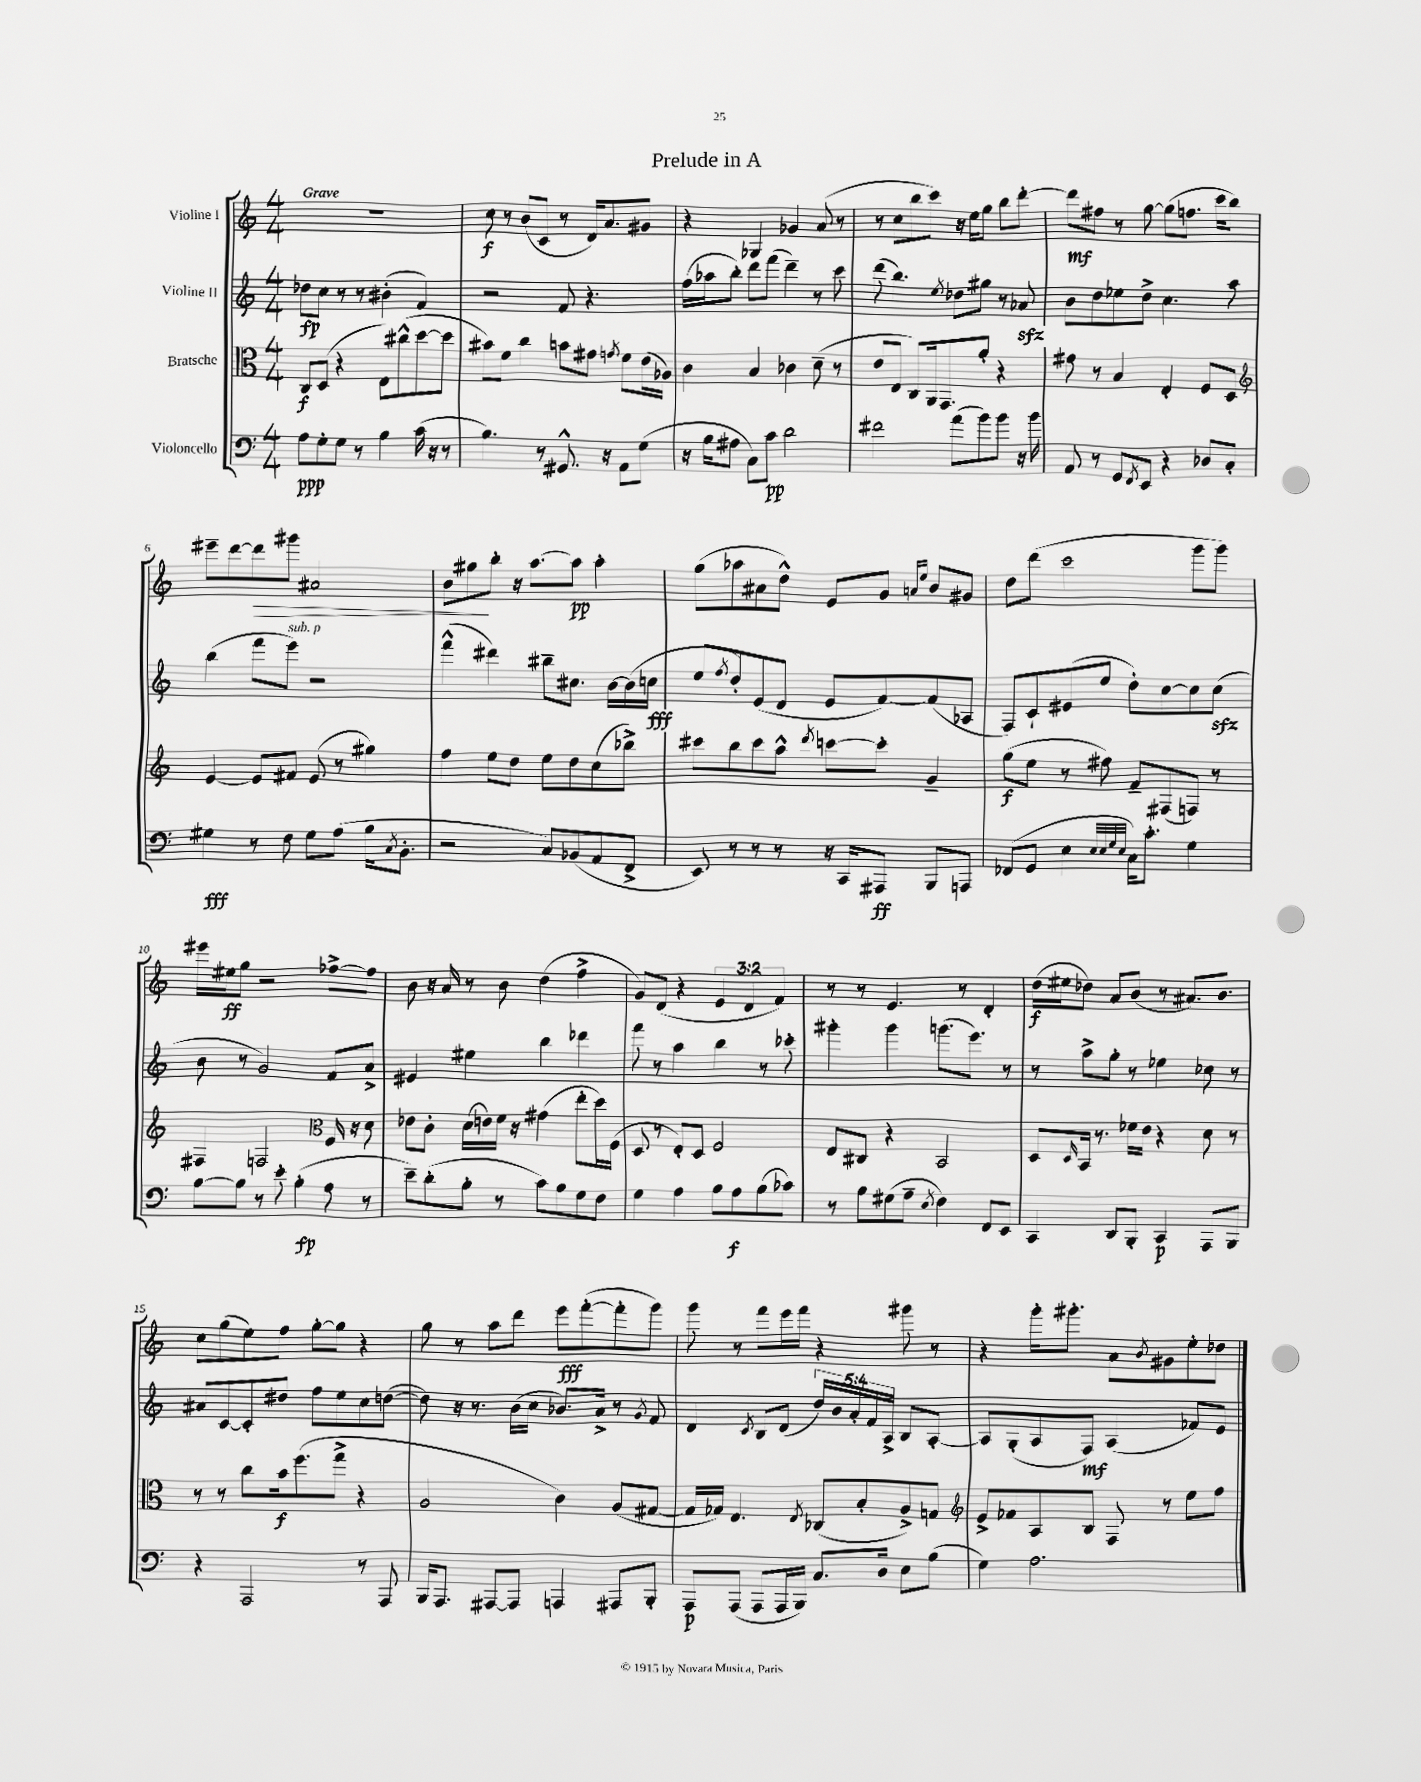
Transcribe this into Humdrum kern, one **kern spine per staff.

**kern	**dynam	**kern	**dynam	**kern	**dynam	**kern	**dynam
*part4	*part4	*part3	*part3	*part2	*part2	*part1	*part1
*staff4	*staff4	*staff3	*staff3	*staff2	*staff2	*staff1	*staff1
*I"Violoncello	*	*I"Bratsche	*	*I"Violine II	*	*I"Violine I	*
*clefF4	*	*clefC3	*	*clefG2	*	*clefG2	*
*k[]	*	*k[]	*	*k[]	*	*k[]	*
*M4/4	*	*M4/4	*	*M4/4	*	*M4/4	*
=1	=1	=1	=1	=1	=1	=1	=1
!	!	!	!	!	!	!LO:TX:a:B:t=Grave	!
8A\L	ppp	8C/L	f	8dd-X\L	fp	1r	.
8G'\	.	(8D/J	.	8cc\J	.	.	.
8G\J	.	4r	.	8r	.	.	.
8r	.	.	.	8r	.	.	.
4B\	.	8E\L)	.	(4b#X'\	.	.	.
.	.	(8cc#X^^\	.	.	.	.	.
(16c\	.	[8dd\	.	4f/)	.	.	.
16r	.	.	.	.	.	.	.
8r	.	8dd\J]	.	.	.	.	.
=2	=2	=2	=2	=2	=2	=2	=2
4.B\)	.	8b#X\L)	.	2r	.	8cc\	f
.	.	8f\J	.	.	.	8r	.
.	.	4cc\	.	.	.	(8b/L	.
8r	.	.	.	.	.	8c/J	.
8.GG#X^^/	.	8bn\L	.	8f/	.	8r	.
.	.	8g#X\J	.	4.r	.	16d/KL)	.
16r	.	.	.	.	.	8.a/	.
.	.	8qgn/	.	.	.	.	.
8AA\L	.	8f\L	.	.	.	.	.
(8G\J	.	(16e\L	.	.	.	8g#X/J	.
.	.	16A-X\JJ)	.	.	.	.	.
=3	=3	=3	=3	=3	=3	=3	=3
16r	.	4c\	.	(16ff\LL	.	4r	.
16B\KL	.	.	.	16aa-X\J	.	.	.
8A#X\J	.	.	.	8bb'\J)	.	.	.
8C\L)	.	4B/	.	8ddd\L	.	4G-X/	.
8c\J	pp	.	.	(8fff\J	.	.	.
2d\	.	4c-X\	.	4ddd~\)	.	4g-X/	.
.	.	(8d~\	.	8r	.	(8a/	.
.	.	8r	.	8ccc\	.	8r	.
=4	=4	=4	=4	=4	=4	=4	=4
2f#X\	.	8e/L	.	(8ddd\	.	8r	.
.	.	8E/J	.	4.bb\)	.	8cc\L	.
.	.	8C/L)	.	.	.	8bb\	.
.	.	16AA/k	.	.	.	8ccc\J)	.
.	.	8.GG/	.	.	.	.	.
.	.	.	.	8qee/	.	.	.
(8a\L	.	.	.	8dd-X\L	.	16r	.
.	.	.	.	.	.	16ee\KL	.
8b\)	.	8a'/J	.	8gg#X\J	.	8gg\J	.
8b\J	.	4r	.	8r	.	8bb\L	.
16r	.	.	.	8a-Xzz/	.	[8ddd'\J	.
16b\	.	.	.	.	.	.	.
=5	=5	=5	=5	=5	=5	=5	=5
8AA/	.	8g#X\	.	8b\L	.	8ddd\L]	mf
8r	.	8r	.	8dd\	.	8ff#X\J	.
8GG/L	.	4B/	.	8ee-X\	.	8r	.
8qFF/	.	.	.	.	.	.	.
8EE/J	.	.	.	8dd^\J	.	[8gg\	.
4r	.	4E'/	.	4.cc\	.	(8gg\L]	.
.	.	.	.	.	.	8.ffn\J	.
8D-X/L	.	8F/L	.	.	.	.	.
.	.	.	.	.	.	16ccc\KL	.
8C'/J	.	8D/J	.	8aa\	.	8bb\J)	.
!!LO:LB:g=z
=6	=6	=6	=6	=6	=6	=6	=6
*	*	*clefG2	*	*	*	*	*
4G#X\	fff	[4e/	.	(4bb\	.	8eee#X~\L	.
.	.	.	.	.	.	[8ddd\	.
!	!	!	!	!	!	!	!LO:HP:b
8r	.	8e/L]	.	8fff\L	.	8ddd\]	>
!	!	!	!	!LO:TX:a:i:t=sub. p	!	!	!
8F\	.	8f#X/J	.	8eee\J)	.	8ggg#X\J	.
8G#\L	.	(8e/	.	2r	.	2a#X/	.
(8A\J	.	8r	.	.	.	.	.
16B\KL	.	4gg#X\)	.	.	.	.	.
8qC/	.	.	.	.	.	.	.
8.BB'\J	.	.	.	.	.	.	.
=7	=7	=7	=7	=7	=7	=7	=7
2r	.	4ff\	.	(4fff^^\	.	8b\L	.
.	.	.	.	.	.	8gg#X\	.
.	.	8ee\L	.	4ddd#X\)	.	8bb'\J	]
.	.	8dd\J	.	.	.	16r	.
.	.	.	.	.	.	[8.aa\L	.
8C/L)	.	8ee\L	.	8bb#X~\L	.	.	.
(8BB-X/	.	8dd\	.	8.cc#X\J	.	8aa\J]	pp
8AA/	.	(8cc\	.	.	.	4aa'\	.
.	.	.	.	[16b\LL	.	.	.
8FF^/J	.	8bb-X^\J)	.	(16b\]	.	.	.
.	.	.	.	16ccn\JJ	fff	.	.
=8	=8	=8	=8	=8	=8	=8	=8
8EE/)	.	8ccc#X\L	.	8ee/L	.	(8gg\L	.
.	.	.	.	8qff/	.	.	.
8r	.	8bb\	.	8dd'/)	.	8aa-X\	.
8r	.	8ccc#\	.	(8e/	.	8a#X\	.
8r	.	8aa^^\J	.	8d/J	.	8dd^^\J)	.
.	.	8qddd/	.	.	.	.	.
16r	.	[8cccn\L	.	8e/L	.	8e/L	.
16CC/KL	.	.	.	.	.	.	.
8AAA#X/J	ff	8ccc'\J]	.	[8f/)	.	8g/J	.
.	.	.	.	.	.	16qqan/LL	.
.	.	.	.	.	.	16qqee/JJ	.
8BBB/L	.	4g~/	.	(8f/]	.	8b/L	.
8AAAn/J	.	.	.	8A-X/J	.	8g#X/J	.
=9	=9	=9	=9	=9	=9	=9	=9
(8FF-X/L	.	(8gg\L	f	8F/L)	.	8dd\L	.
8GG/J	.	8ee\J	.	8c`/	.	(8ddd\J	.
4E\	.	8r	.	(8e#X/	.	2ccc\	.
.	.	8ff#X\)	.	8ee/J	.	.	.
32qqE/LLL	.	.	.	.	.	.	.
32qqE/	.	.	.	.	.	.	.
32qqG/	.	.	.	.	.	.	.
32qqE/JJJ	.	.	.	.	.	.	.
16C\KL)	.	8f~/L	.	8dd'\L)	.	.	.
8.c'\J	.	.	.	.	.	.	.
.	.	(8F#X/	.	[8cc\	.	.	.
4G\	.	8Fn/J)	.	8cc\]	.	8ggg\L	.
.	.	8r	.	(8cczz\J	.	8ggg\J)	.
!!LO:LB:g=z
=10	=10	=10	=10	=10	=10	=10	=10
[8B\L	.	4F#X/	.	8b\	.	16eee#X\LL	.
.	.	.	.	.	.	16ee#X\J	ff
8B\J]	.	.	.	8r	.	8gg\J	.
8r	.	2Fn/	.	2g/)	.	2r	.
8e'\	.	.	.	.	.	.	.
(4B'\	fp	.	.	.	.	.	.
*	*	*clefC3	*	*	*	*	*
8A\	.	16F/	.	8f/L	.	[8ff-X^\L	.
.	.	16r	.	.	.	.	.
8r	.	8d\	.	8a^/J	.	8ff-\J]	.
=11	=11	=11	=11	=11	=11	=11	=11
8e~\L)	.	8e-X\L	.	4e#X/	.	8b\	.
(8d'\	.	8c'\J	.	.	.	16r	.
.	.	.	.	.	.	16a/	.
8B'\J	.	(16d\LL	.	4ee#X\	.	8r	.
.	.	16en\)	.	.	.	.	.
8r	.	16f\JJ	.	.	.	8b\	.
.	.	16r	.	.	.	.	.
8c\L)	.	(4g#X\	.	4bb\	.	(4dd\	.
8B\	.	.	.	.	.	.	.
8G\	.	8ee'\L	.	4ddd-X\	.	4ff^\	.
8F\J	.	16dd\L)	.	.	.	.	.
.	.	(16F\JJ	.	.	.	.	.
=12	=12	=12	=12	=12	=12	=12	=12
4G\	.	8D/	.	8fff\	.	8g/L)	.
.	.	8r	.	8r	.	(8d/J	.
4A\	.	8E'/L)	.	4aa\	.	4r	.
.	.	8D/J	.	.	.	.	.
8B\L	.	2F/	.	4bb\	.	6e/	.
8A\	f	.	.	.	.	.	.
.	.	.	.	.	.	6d/	.
(8B\	.	.	.	8r	.	.	.
.	.	.	.	.	.	6f/)	.
8c-X\J)	.	.	.	8ccc-X'\	.	.	.
=13	=13	=13	=13	=13	=13	=13	=13
8r	.	8E/L	.	4ggg#X'\	.	8r	.
8B\L	.	8C#X/J	.	.	.	8r	.
(8G#X\	.	4r	.	4ggg#\	.	4.e/	.
8A~\J	.	.	.	.	.	.	.
8qE/	.	.	.	.	.	.	.
4F\)	.	2BB/	.	(8.gggn\L	.	.	.
.	.	.	.	.	.	8r	.
.	.	.	.	8.eee\J)	.	.	.
8FF/L	.	.	.	.	.	4d'/	.
8EE/J	.	.	.	8r	.	.	.
=14	=14	=14	=14	=14	=14	=14	=14
4CC/	.	8D/L	.	8r	.	(16dd\LL	f
.	.	.	.	.	.	16ee#X\J	.
.	.	16qqD/	.	.	.	.	.
.	.	16BB/Jk	.	8aa^\L	.	8dd-X\J)	.
.	.	8.r	.	.	.	.	.
8DD/L	.	.	.	8gg'\J	.	8a/L	.
8BBB'/J	.	16f-X\LL	.	8r	.	(8b/J	.
.	.	16e\JJ	.	.	.	.	.
4CC/	p	4r	.	4ee-X\	.	8r	.
.	.	.	.	.	.	8.a#X/L)	.
8AAA/L	.	8d\	.	8cc-X\	.	.	.
.	.	.	.	.	.	8.b/J	.
8BBB/J	.	8r	.	8r	.	.	.
!!LO:LB:g=z
=15	=15	=15	=15	=15	=15	=15	=15
4r	.	8r	.	8a#X/L	.	8cc\L	.
.	.	8r	.	[8c/	.	(8gg\	.
2AAA/	.	8cc\L	.	8c'/]	.	8ee\)	.
.	.	16b\k	f	8dd#X/J	.	8ff\J	.
.	.	(8.ff\	.	.	.	.	.
.	.	.	.	8ff\L	.	[8gg'\L	.
.	.	8gg^\J	.	8ee\	.	8gg\J]	.
8r	.	4r	.	8cc\	.	4r	.
8AAA/	.	.	.	([8ddn\J	.	.	.
=16	=16	=16	=16	=16	=16	=16	=16
16BBB/KL	.	2A/	.	8dd\])	.	8gg\	.
8.AAA/J	.	.	.	.	.	.	.
.	.	.	.	16r	.	8r	.
.	.	.	.	8.r	.	.	.
[8AAA#X/L	.	.	.	.	.	8aa\L	.
8AAA#/J]	.	.	.	(16b\LL	.	8ddd\J	.
.	.	.	.	16cc\JJ	.	.	.
4AAAn/	.	4c\)	.	8.b-X/L)	.	8eee\L	fff
.	.	.	.	.	.	([8fff'\	.
.	.	.	.	16a^/Jk	.	.	.
8AAA#X/L	.	(8A/L	.	8r	.	8fff'\]	.
.	.	.	.	8qg/	.	.	.
8BBB'/J	.	[8G#X/J	.	8f/	.	8ggg\J)	.
=17	=17	=17	=17	=17	=17	=17	=17
8AAA/L	p	16G#/LL]	.	4d/	.	8ggg\	.
.	.	16G-X/JJ)	.	.	.	.	.
(8AAA/J	.	4.E/	.	.	.	8r	.
.	.	.	.	8qc/	.	.	.
8AAA/L	.	.	.	8B/L	.	8fff\L	.
16AAA/L	.	.	.	(8d/J	.	16eee\L	.
16BBB/JJ)	.	.	.	.	.	16fff\JJ	.
.	.	8qE/	.	.	.	.	.
8.C/L	.	(8C-X/L	.	20dd/LL)	.	4r	.
.	.	.	.	20b/	.	.	.
.	.	.	.	20a'/	.	.	.
.	.	8B'/	.	.	.	.	.
.	.	.	.	20f/	.	.	.
16D/Jk	.	.	.	.	.	.	.
.	.	.	.	20A^/JJ	.	.	.
8E\L	.	8A^/)	.	8B/L	.	8ggg#X\	.
(8B\J	.	8Gn/J	.	[8A'/J	.	8r	.
=18	=18	=18	=18	=18	=18	=18	=18
*	*	*clefG2	*	*	*	*	*
4G\)	.	8e^/L	.	8A/L]	.	4r	.
.	.	8f-X/	.	(8G'/	.	.	.
2.A\	.	8A/	.	8A/	.	16ggg'\KL	.
.	.	.	.	.	.	8.ggg#X'\J	.
.	.	8B/J	.	8F/J)	mf	.	.
.	.	8F/	.	(4A/	.	8a\L	.
.	.	.	.	.	.	8qb/	.
.	.	8r	.	.	.	8g#X\	.
.	.	8ee\L	.	8f-X/L)	.	8ee'\	.
.	.	8ff\J	.	8e/J	.	8dd-X\J	.
==	==	==	==	==	==	==	==
*-	*-	*-	*-	*-	*-	*-	*-
